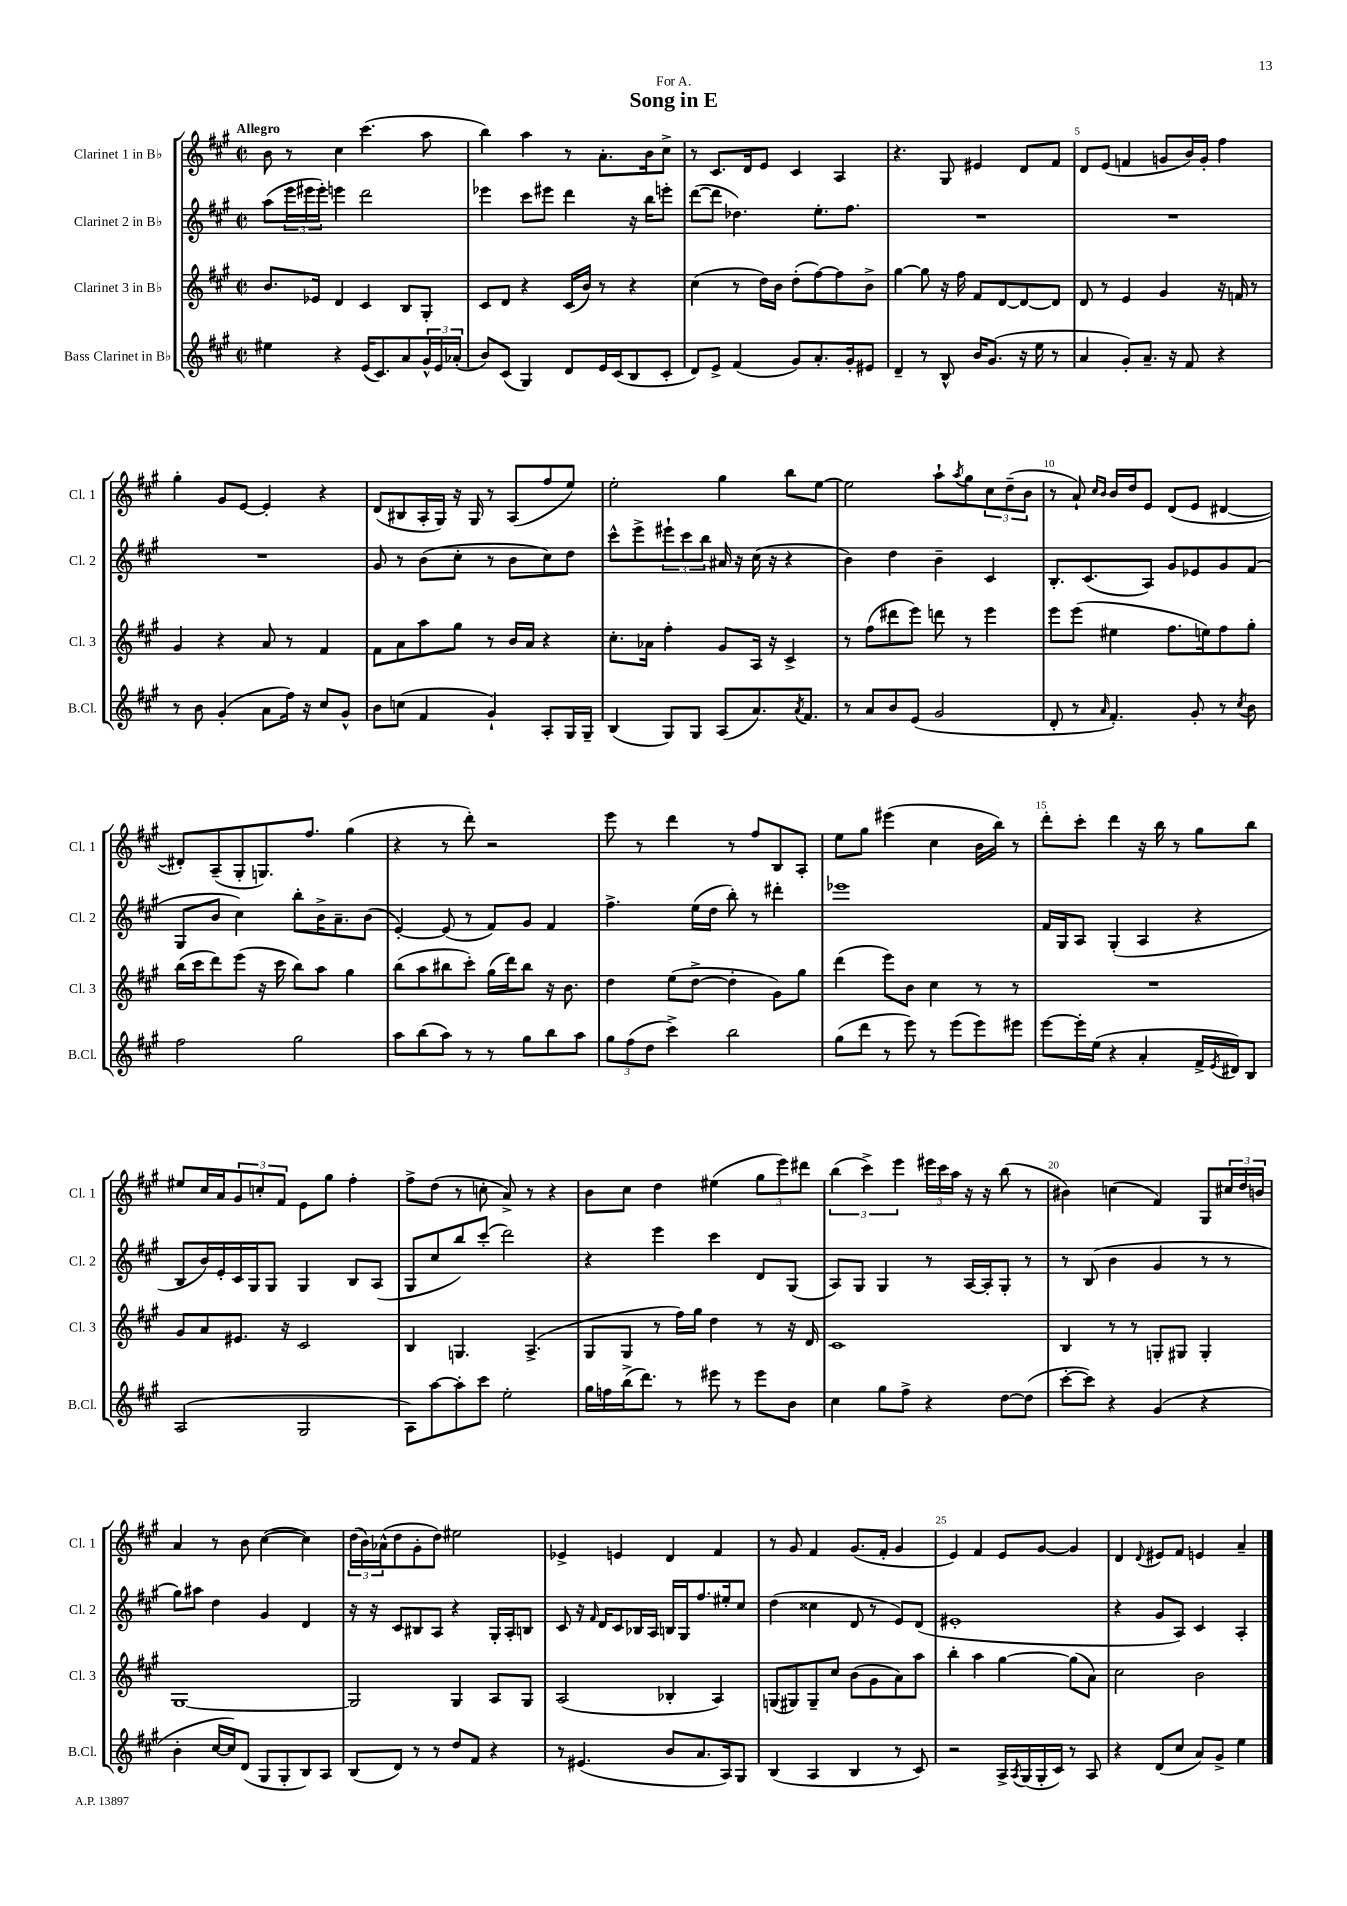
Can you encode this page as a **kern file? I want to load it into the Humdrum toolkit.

**kern	**kern	**kern	**kern
*staff4	*staff3	*staff2	*staff1
*clefG2	*clefG2	*clefG2	*clefG2
*k[f#c#g#]	*k[f#c#g#]	*k[f#c#g#]	*k[f#c#g#]
*M2/2	*M2/2	*M2/2	*M2/2
*met(c|)	*met(c|)	*met(c|)	*met(c|)
4ee#	8.b	(8aa	8b
.	.	24eee	8r
.	.	24eee#	.
.	16e-	.	.
.	.	24eee#')	.
4r	4d	4eee	4cc#
(16e	4c#	2ddd	(4.ccc#
8.c#)	.	.	.
8a	8B	.	.
24g#^^	8G#'	.	8aa
24e	.	.	.
(24a-'	.	.	.
=	=	=	=
8b)	8c#	4eee-	4bb)
(8c#	8d	.	.
4G#)	4r	8ccc#	4aa
.	.	8eee#	.
8d	(16c#	4ddd	8r
.	16b)	.	.
16e	8r	.	8.a'
(16c#	.	.	.
8B	4r	16r	.
.	.	16bb	16b
8c#'	.	8eee'	8cc#^
=	=	=	=
8d)	(4cc#	([8ddd	8r
8e^	.	8ddd]	8.c#
(4f#	8r	4.dd-)	.
.	.	.	16d
.	16dd)	.	8e
.	16b	.	.
8g#)	(8dd'	.	4c#
8.a'	[8ff#)	8.ee'	.
.	8ff#]	.	4A
16g#'	.	8.ff#	.
8e#	8b^	.	.
=	=	=	=
4d~	[4gg#	1r	4.r
8r	8gg#]	.	.
8B^^	16r	.	8G#
.	16ff#	.	.
16b	8f#	.	4e#
(8.g#	.	.	.
.	[8d	.	.
16r	8d_	.	8d
16ee	.	.	.
8r	8d]	.	8f#
=	=	=	=
4a	8d	1r	8d
.	8r	.	(8e
8g#')	4e	.	4f
8.a~	.	.	.
.	4g#	.	8g
16r	.	.	.
8f#	.	.	16b)
.	.	.	16g'
4r	16r	.	4ff#
.	16f	.	.
.	8r	.	.
=	=	=	=
8r	4g#	1r	4gg#'
8b	.	.	.
(4g#'	4r	.	8g#
.	.	.	[8e
8a	8a	.	4e']
16ff#)	8r	.	.
16r	.	.	.
8cc#	4f#	.	4r
8g#^^	.	.	.
=	=	=	=
8b	8f#	8g#	(8d
(8cc	8a	8r	8B#
4f#	8aa	(8b	16A'
.	.	.	16G#)
.	8gg#	8cc#'	16r
.	.	.	16G#
4g#`)	8r	8r	8r
.	16b	8b	(8A
.	16a	.	.
8A'	4r	8cc#)	8ff#
16G#	.	8dd	8ee)
16G#~	.	.	.
=	=	=	=
(4B	8.cc#'	8ccc#^^	2ee'
.	.	8eee^	.
.	16a-	.	.
8G#)	4ff#'	12eee#`	.
.	.	12ccc#	.
8G#	.	.	.
.	.	12bb	.
(8A	8g#	16a#	4gg#
.	.	16r	.
8.a)	16A	(16cc#	.
.	16r	16r	.
.	4c#^	4r	8bb
8qa	.	.	.
8.f#	.	.	.
.	.	.	[8ee
=	=	=	=
8r	8r	4b)	2ee]
8a	(8ff#	.	.
8b	8ddd#	4dd	.
(8e	8eee)	.	.
2g#	8ddd	4b~	8aa`
.	.	.	8qaa
.	8r	.	8gg#
.	4eee	4c#	12cc#
.	.	.	(12dd~
.	.	.	12b
=	=	=	=
8d'	8eee	8.B'	8r
8r	(8eee	.	8a`)
.	.	(8.c#	.
.	.	.	16qqcc#
16qqa	.	.	16qqb
4.f#')	4ee#	.	16b
.	.	.	16dd
.	.	8A)	8e
.	8.ff#	8g#	(8d
8g#'	.	8e-	8e
.	16ee)	.	.
8r	8ff#	8g#	[4d#
8qcc#	.	.	.
8b	8gg#'	(8f#	.
=	=	=	=
2ff#	(16bb	8G#	8d#'])
.	16ccc#	.	.
.	8ddd)	8b	(8A~
.	(8eee	4cc#)	8G#'
.	16r	.	8.G)
.	16ccc#	.	.
2gg#	8bb)	8bb'	.
.	.	.	8.ff#
.	8aa	16b^	.
.	.	8.a~	.
.	4gg#	.	(4gg#
.	.	(8b	.
=	=	=	=
8aa	(8bb	[4e')	4r
(8bb	8aa	.	.
8aa)	8bb#	(8e]	8r
8r	8ccc#')	8r	8ddd')
8r	(16gg#	8f#)	2r
.	16ddd)	.	.
8gg#	8bb#	8g#	.
8bb	16r	4f#	.
.	8.b	.	.
8aa	.	.	.
=	=	=	=
12gg#	4dd	4.ff#^	8eee
(12ff#	.	.	.
.	.	.	8r
12dd	.	.	.
4ccc#^)	(8ee	.	4ddd
.	[8dd^	(16ee	.
.	.	16dd	.
2bb	4dd']	8bb')	8r
.	.	8r	8ff#
.	8g#)	4ddd#'	8B
.	8gg#	.	8A'
=	=	=	=
(8gg#	(4ddd	1eee-	8ee
8ddd	.	.	8gg#
8r	8eee)	.	(4eee#
8eee)	8b	.	.
8r	4cc#	.	4cc#
(8eee	.	.	.
8eee)	8r	.	16b
.	.	.	16bb)
8eee#	8r	.	8r
=	=	=	=
[8eee	1r	16f#	8ddd'
.	.	16G#	.
16eee']	.	8A	8ccc#'
(16ee	.	.	.
4r	.	(4G#'	4ddd
4a'	.	4A	16r
.	.	.	16bb
.	.	.	8r
16f#^	.	4r	8gg#
8qe	.	.	.
16d#)	.	.	.
8B	.	.	8bb
=	=	=	=
(2A	8g#	8B	8ee#
.	8a	16b)	16cc#
.	.	16e'	16a
.	8.e#	16c#	12g#
.	.	16G#	.
.	.	.	12cc'
.	.	8G#	.
.	.	.	12f#
.	16r	.	.
2G#	2c#	4G#	8e
.	.	.	8gg#
.	.	8B	4ff#'
.	.	(8A	.
=	=	=	=
8A)	4B	8G#	8ff#^
[8aa	.	8cc#	(8dd
8aa']	4.G	8bb)	8r
8ccc#	.	(8ccc#'	8cc'
2ee'	.	2ddd)	8a^)
.	(4.A^	.	8r
.	.	.	4r
=	=	=	=
16gg#	8G#	4r	8b
16ff	.	.	.
(16bb^	8G#	.	8cc#
8.ddd)	.	.	.
.	8r	4eee	4dd
8r	16ff#)	.	.
.	16gg#	.	.
8eee#	4dd	4ccc#	(4ee#
8r	.	.	.
8eee#	8r	8d	12gg#
.	.	.	12eee)
8b	16r	(8G#	.
.	.	.	12ddd#
.	16d	.	.
=	=	=	=
4cc#	1c#	8A)	(6bb
.	.	8G#	.
.	.	.	6ccc#^)
8gg#	.	4G#	.
.	.	.	6eee
8ff#^	.	.	.
4r	.	8r	24eee#
.	.	.	24ccc#
.	.	.	24aa
.	.	[16A	16r
.	.	16A']	16r
[8dd	.	8G#'	(8bb
(8dd]	.	8r	8r
=	=	=	=
[8ccc#'	4B	8r	4b#)
8ccc#])	.	(8B	.
4r	8r	4b	(4cc
.	8r	.	.
(4g#	8G'	4g#	4f#)
.	8G#	.	.
4r	4G#'	8r	8G#
.	.	8r	24cc#
.	.	.	24dd
.	.	.	24b
=	=	=	=
4b'	[1G#	8gg#)	4a
.	.	8aa#	.
[16cc#	.	4dd	8r
16cc#])	.	.	.
(8d	.	.	8b
8G#	.	4g#	([4cc#
8G#'	.	.	.
8B)	.	4d	4cc#])
8A	.	.	.
=	=	=	=
(8B	2G#]	16r	(24dd
.	.	.	24b)
.	.	16r	.
.	.	.	(24a-^^
8d)	.	8c#	8dd
8r	.	8B#	8g#'
8r	.	8A	8dd)
8dd	4G#	4r	2ee#
8f#	.	.	.
4r	8A	16G#'	.
.	.	16A'	.
.	8G#	8B	.
=	=	=	=
8r	(2A	8c#	4e-^
(4.e#	.	16r	.
.	.	16qqf#	.
.	.	16d	.
.	.	8c#	4e
.	.	16B-	.
.	.	16A	.
8b	4B-'	16B	4d
.	.	16G#	.
8.a	.	8.ff#	.
.	4A)	.	4f#
16A)	.	16ee#'	.
8G#	.	8cc#	.
=	=	=	=
(4B	(8G	(4dd	8r
.	8G#)	.	8g#
4A	8G#~	4cc##	4f#
.	8cc#	.	.
4B	(8b	8d	(8.g#
.	8g#	8r	.
.	.	.	16f#'
8r	8a)	8e)	4g#
8c#)	8aa	(8d	.
=	=	=	=
2r	4bb'	1e#'	4e)
.	4aa	.	4f#
16A^	[4gg#	.	8e
8qA	.	.	.
(16G#	.	.	.
16G#'	.	.	[8g#
16c#)	.	.	.
8r	(8gg#]	.	4g#]
8A	8a)	.	.
=	=	=	=
4r	2cc#	4r	4d
.	.	.	8qqd
(8d	.	8g#	8e#
8cc#	.	8A)	8f#
8a)	2b	4c#	4e
8g#^	.	.	.
4ee	.	4A'	4a~
==	==	==	==
*-	*-	*-	*-
